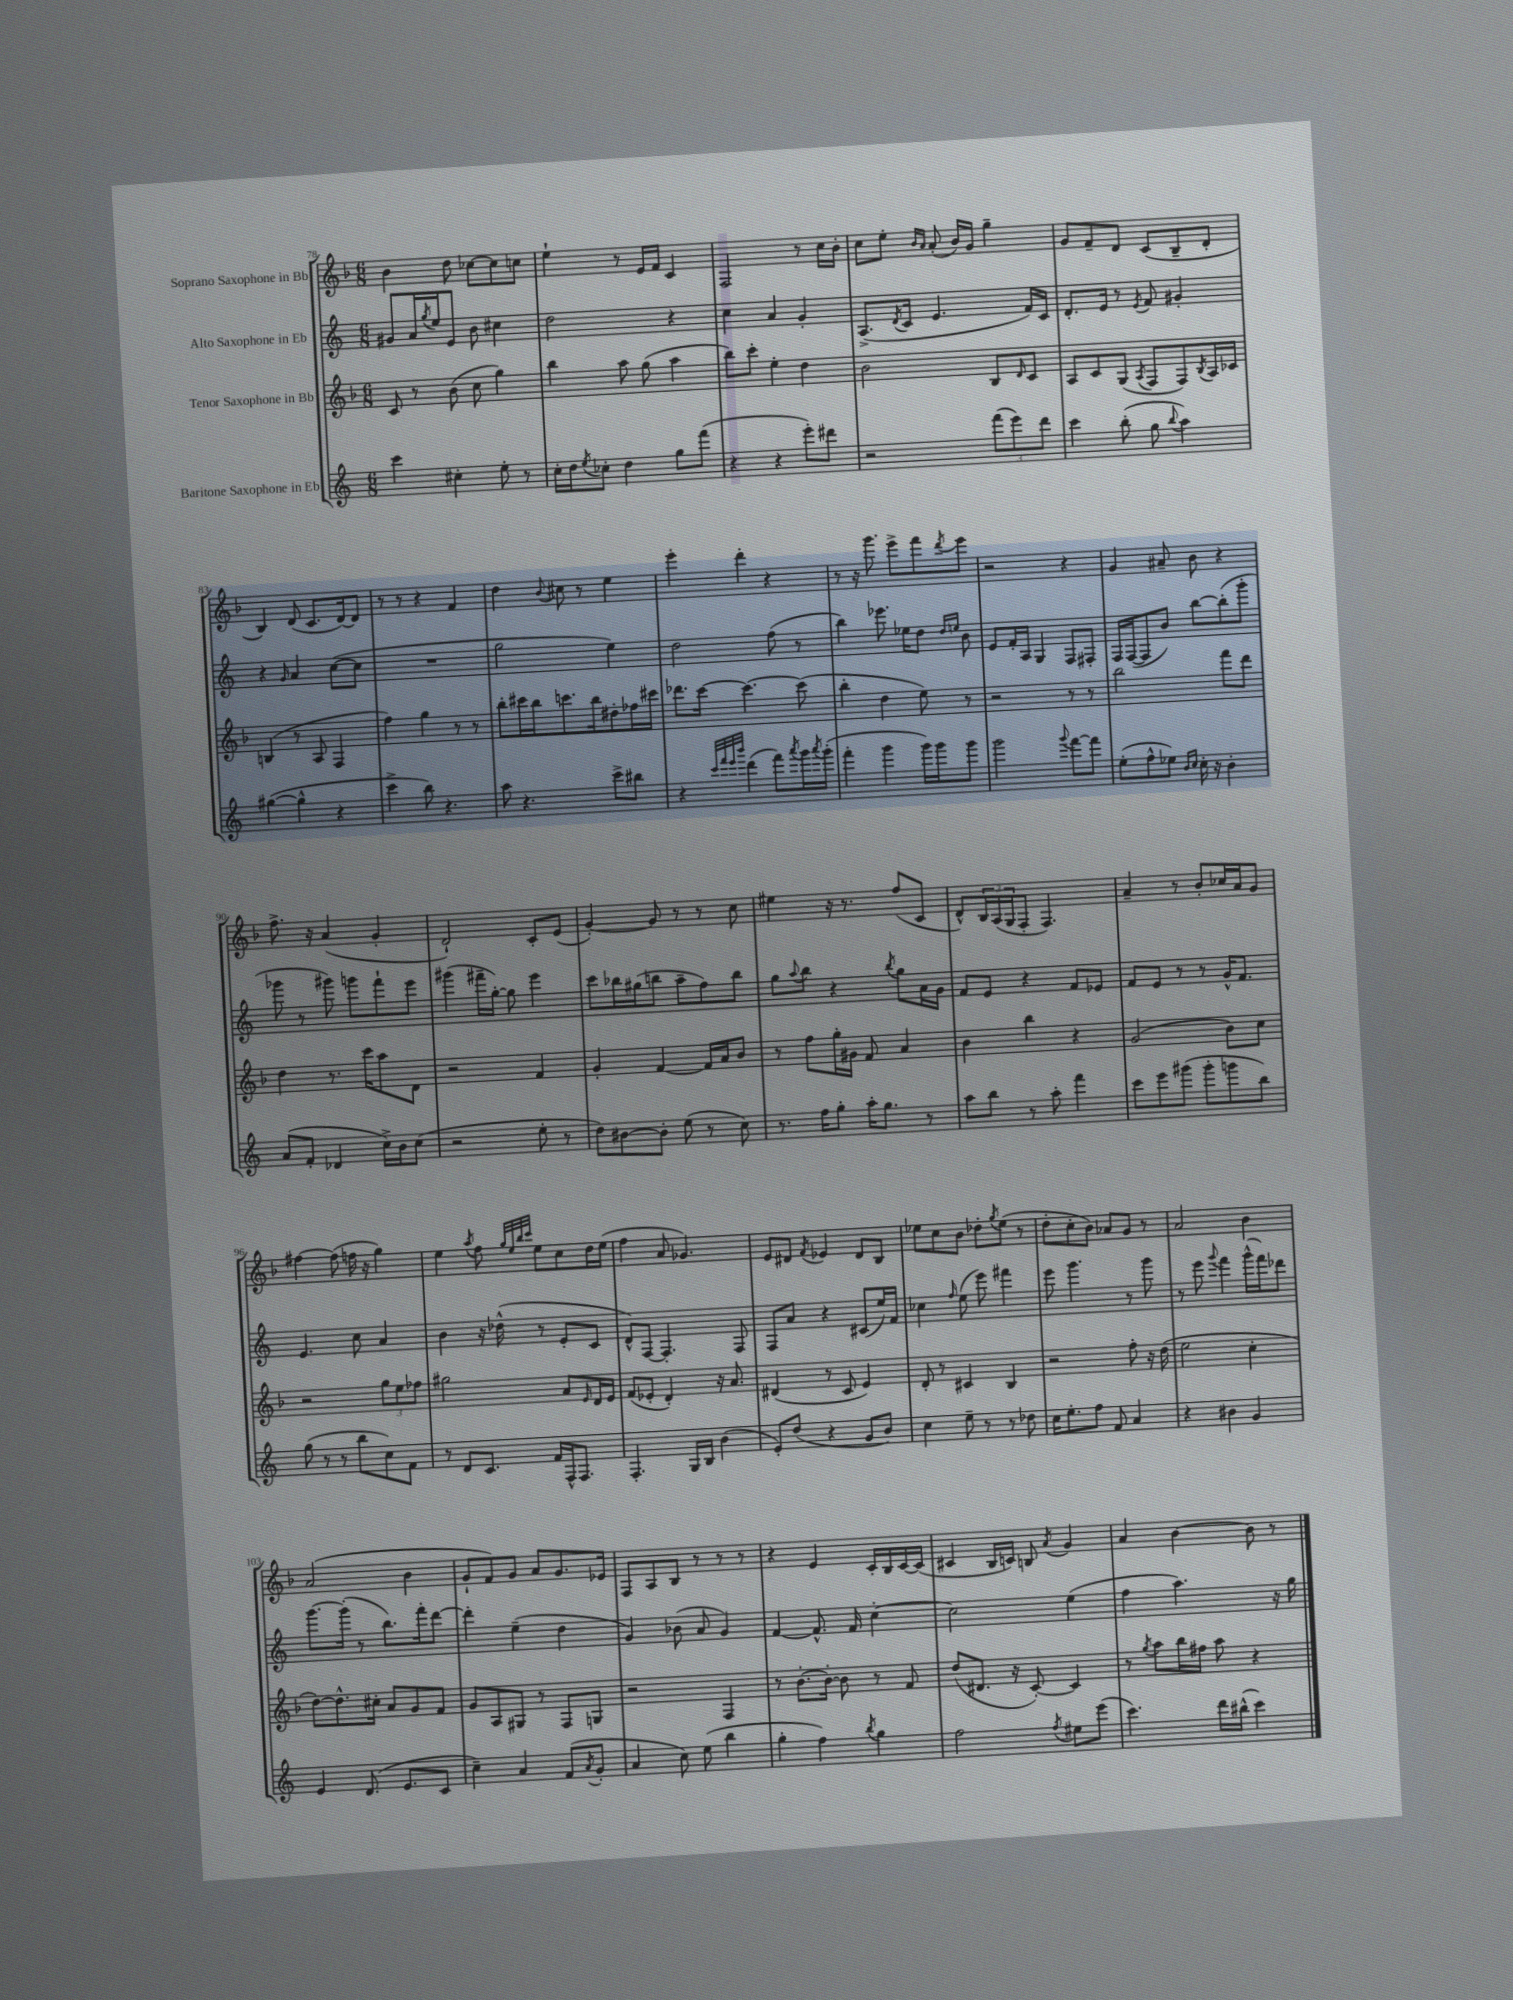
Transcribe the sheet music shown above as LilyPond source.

<<
\new StaffGroup <<
\new Staff = "s0" \with { instrumentName = "Soprano Saxophone in Bb" } {
    \clef treble \key f \major \numericTimeSignature \time 6/8
    bes'4 d''8 ces''8~ ces''8 c''8 |
    e''4-! r8 e'16 f'16 c'4 |
    f2 r8 c''16 bes'16-. |
    c''8 e''8-. \grace { bes'16 a'16 } a'8-.( bes'16) g'16 g''4-- |
    g'8 f'8-- d'8 c'8( bes8-- d'8-. |
    bes4) d'8( c'8. d'16~) d'8 |
    r8 r8 r4 f'4 |
    d''4 \appoggiatura { bes'8 } cis''8 r8 e''4 |
    e'''4-. d'''4-. r4 |
    r8 r16 g'''8. e'''8-> f'''8 \acciaccatura { d'''8 } e'''8 |
    r2 r4 |
    g'4 ais'8-- bes'8 r4 |
    f''8.-> r16 a'4( g'4-. |
    d'2-!) c'8-. e'8( |
    g'4~-.) g'8 r8 r8 c''8 |
    eis''4 r16 r8. f''8( c'8 |
    d'8-^) \tuplet 3/2 { bes16 a16( g16 } f8-. f4.) |
    a'4-- r8 bes'8-. ces''16 a'16 g'8 |
    fis''4~ fis''8( f''16 r16 g''4) |
    e''4 \acciaccatura { a''8 } f''8 \grace { g''32 e''32 bes''32 c'''32 } e''8 c''8 d''16 e''16( |
    f''4 a'8 ges'4.) |
    e'8 dis'8 \acciaccatura { f'8 } ees'4 dis'8 bes8 |
    ees''8 c''8 bes'8 des''8-. \acciaccatura { g''8 } ees''8( r8 |
    d''8-. c''8-. bes'8) aes'8 g'8 r8 |
    a'2 bes'4 |
    a'2( bes'4 |
    g'8-! f'8) g'8 a'8 g'8. ees'16 |
    f8 a8 bes8 r8 r8 r8 |
    r4 e'4 c'16-. bes16 c'16~ c'16( |
    cis'4 bes16 c'16) b8 \acciaccatura { a'8 } g'4 |
    a'4 bes'4~ bes'8 r8 \bar "|." |
}
\new Staff = "s1" \with { instrumentName = "Alto Saxophone in Eb" } {
    \clef treble \key c \major \numericTimeSignature \time 6/8
    gis'8 a'16 \acciaccatura { g''8 } e''16 e'8 b'8 cis''4 |
    d''2 r4 |
    c''4 a'4 g'4-. |
    a8.->( \acciaccatura { d'8 } c'16 e'4. f'16) c'16 |
    d'8.-. e'16 r8 \acciaccatura { e'8 } f'8 gis'4-. |
    r4 \grace { g'16 } a'4 c''8~( c''8 |
    R2. |
    g''2 e''4) |
    d''2 f''8( r8 |
    b''4) ees'''8. ees''16 d''8 \grace { d''16 e''16 } b'8 |
    e'8 f'16-. a16 g4 f8 fis8-. |
    f16 f16~( f8 b'8) b''8~ b''8-.( g'''8-. |
    ges'''8 r8 gis'''8) g'''8 f'''8-! e'''8 |
    gis'''4( fis'''16-- g''16~-.) g''8 e'''4 |
    c'''8 bes''16 gis''16( b''8 a''8-- f''8) b''8 |
    g''8 \appoggiatura { a''8 } b''8 r4 \acciaccatura { b''8 } g''8 a'16 g'16 |
    f'8 e'8 r4 f'8 ees'8 |
    f'8 e'8 r8 r8 g'16-^ f'8. |
    e'4. c''8 a'4 |
    b'4 r16 des''16-^( r8 e'8-. c'8 |
    d'8-^) f8~ f4.-. f8 |
    f8 a'8 r4 cis'8( e''16) f'16 |
    ces''4 \grace { f''16 } e''8( e'''8) fis'''4 |
    e'''8 g'''4. r8 g'''8 |
    r8 e'''8 \appoggiatura { g'''8 } f'''4 g'''16-^( f'''16) des'''8 |
    g'''8.~ g'''16-.( r8 b''8.) f'''16-. d'''8~ |
    d'''4-. e''4--( d''4 |
    g'4) bes'8( a'8 g'4) |
    f'4~ f'8.-^ f'16 c''4~-. |
    c''2 e''4( |
    f''4 a''4.) r16 g''16 \bar "|." |
}
\new Staff = "s2" \with { instrumentName = "Tenor Saxophone in Bb" } {
    \clef treble \key f \major \numericTimeSignature \time 6/8
    c'8 r8 bes'8( c''8 g''4) |
    bes''4 a''8 g''8( a''4 |
    bes''8) c'''8-. e''4-. d''4 |
    bes'2 bes8 \grace { d'16 } c'8 |
    a8 c'8 g8( \acciaccatura { a8 } f8 f8) \acciaccatura { bes8 } a16 ces'16 |
    b4( r8 a8 f4 |
    f''4) g''4 r8 r8 |
    bes''8-. cis'''16 bes''16 c'''8. bes''16 dis''8-. fes''16 cis'''16 |
    des'''8. c'''16~ c'''4.~ c'''8( |
    bes''4-. d''4 e''8) r8 |
    r2 r8 r8 |
    bes''2 f'''8 d'''8 |
    d''4 r8. c'''16 a''8 d'8 |
    r2 f'4 |
    g'4-. f'4~ f'16 a'16 bes'8 |
    r8 f''8 g''16-. gis'16 f'8 a'4 |
    bes'4 bes''4 r4 |
    g'2( bes'8) c''8 |
    r2 \tuplet 3/2 { g''8 e''8 fes''8 } |
    gis''2 a'8 \grace { e'16 } d'16 e'16 |
    f'8( ees'8-. d'4-.) r16 a'8. |
    dis'4( r8 c'8 e'4) |
    d'8-. r8 cis'4 bes4 |
    r2 f''8-. r16 d''16( |
    e''2 c''4-. |
    d''8~) d''8.-^ cis''16-. a'8 g'8 f'8 |
    g'8 a8 gis8 r8 f8 g8 |
    r2 f4 |
    r8 bes'8.~-. bes'16~-. bes'8 r8 f'8 |
    d''8( dis'8. r16 c'8~-.) c'4 |
    r8 \acciaccatura { g''8 } a''8 bes''16 fis''16 a''8 r4 \bar "|." |
}
\new Staff = "s3" \with { instrumentName = "Baritone Saxophone in Eb" } {
    \clef treble \key c \major \numericTimeSignature \time 6/8
    c'''4 cis''4-. e''8-. r8 |
    c''16-. d''16 \acciaccatura { e''8 } ces''8-. d''4 g''8 f'''8( |
    r4 r4 e'''8-.) dis'''8 |
    r2 \tuplet 3/2 { f'''8( e'''8) d'''8 } |
    c'''4 b''8-.( g''8 \appoggiatura { b''8 } a''4) |
    gis''4~( gis''4-^ r4 |
    c'''4-> b''8) r4. |
    a''8 r4. c'''8-> bis''8 |
    r4 \grace { c'''32 f'''32 e'''32 b'''32 } d'''4( f'''8) \acciaccatura { a'''8 } g'''16 \acciaccatura { a'''8 } g'''16-.( |
    f'''4-. g'''4 g'''16) g'''16 g'''8 |
    g'''2 \appoggiatura { g'''8 } f'''8~ f'''8 |
    e''8-.( f''8-^ ees''8) \grace { b'16 c''16 } c''16-. r16 b'4-. |
    a'8( f'8-. des'4 c''16->) b'16 c''8( |
    r2 e''8-. r8 |
    d''8) bis'8~ bis'8-. e''8( r8 c''8) |
    r8. f''16 g''8-. a''16-. g''8. r8 |
    a''8 b''8 r8 a''8-. f'''4 |
    c'''8 e'''8 gis'''8( gis'''8-. g'''8 b''8) |
    g''8( r8 r8 b''8 c''8) f'8 |
    r8 d'8 c'8. f'16 f16-^ f8. |
    f4.-. g16 b16 b'4( |
    e'8-.) d''8( r4 g'8 b'8) |
    c''4 e''8-- r8 r8 des''8 |
    c''16 e''8.-. f''8 f'8 a'4 |
    r4 bis'4 g'4 |
    e'4 d'8.( e'8. c'8 |
    c''4--) a'4 f'8( \acciaccatura { a'8 } g'8-. |
    a'4 c''8) e''8( b''4 |
    g''4-. f''4) \acciaccatura { b''8 } g''4 |
    f''2 \acciaccatura { f''8 } eis''8 e'''8( |
    c'''4.) d'''16 bis''16-^( c'''4) \bar "|." |
}
>>
>>
\layout { \context { \Score currentBarNumber = #78 } }
